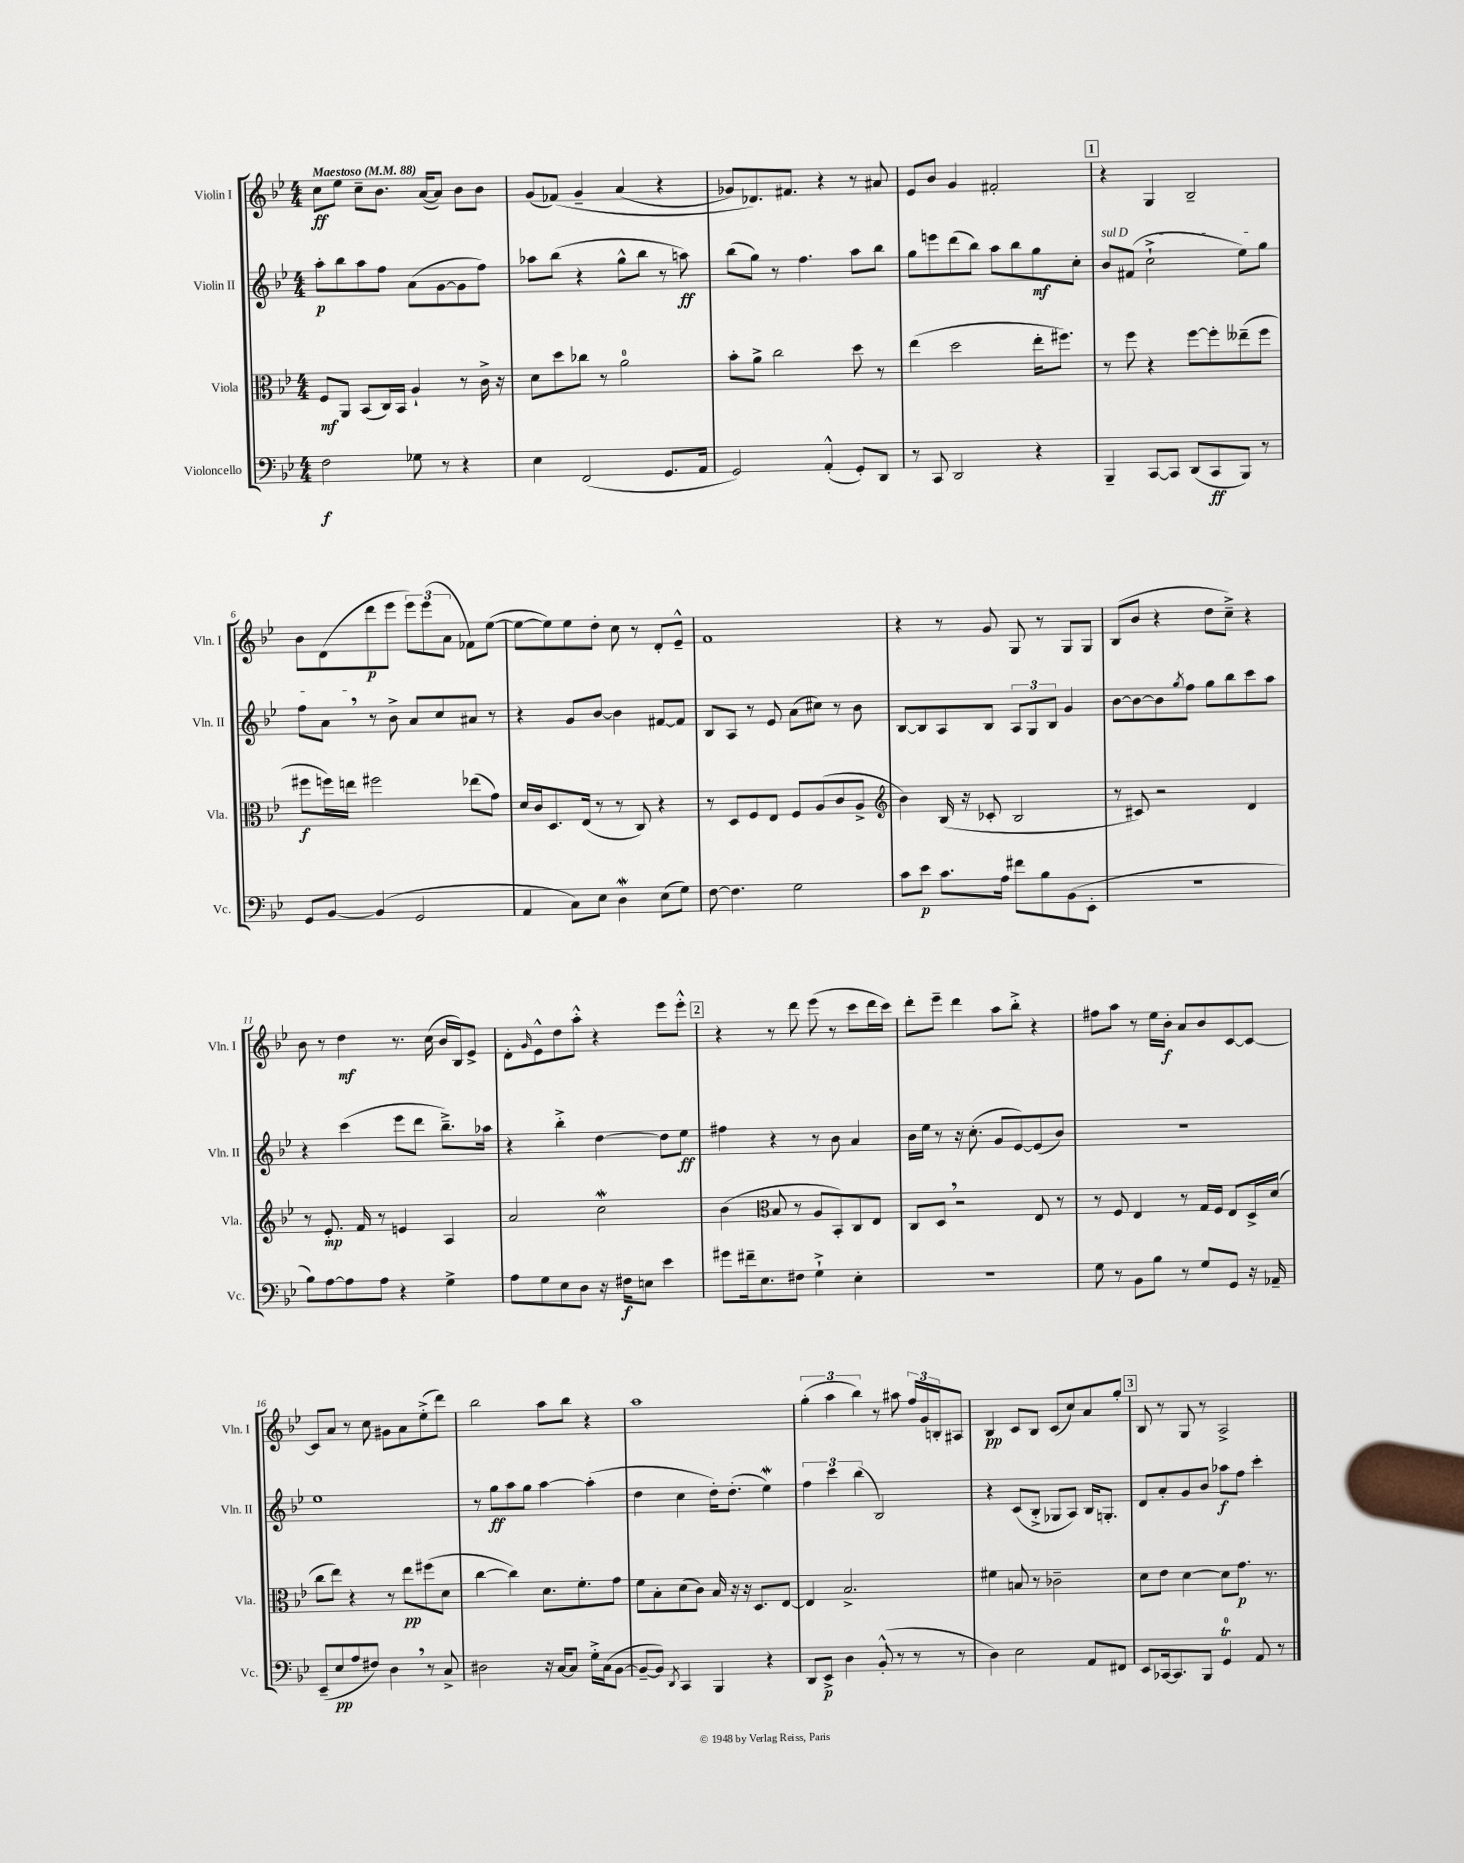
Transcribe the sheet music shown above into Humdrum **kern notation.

**kern	**kern	**kern	**kern
*staff4	*staff3	*staff2	*staff1
*clefF4	*clefC3	*clefG2	*clefG2
*k[b-e-]	*k[b-e-]	*k[b-e-]	*k[b-e-]
*M4/4	*M4/4	*M4/4	*M4/4
*MM88	*MM88	*MM88	*MM88
2F	8F	8aa'	8cc
.	8AA	8bb-	8ee-
.	(8BB-	8aa	8cc~
.	16C)	8ff	8.b-
.	16BB-	.	.
8G-	4A`	(8a	.
.	.	.	([16a
8r	.	[8g	8a])
4r	8r	8g]	8b-
.	16c^	8ff)	8b-
.	16r	.	.
=	=	=	=
4E-	8d	8aa-	(8g
.	8dd	(8bb-	&(8f-)
(2FF	8cc-	4r	4g~
.	8r	.	.
.	2a	8gg^^	(4a
.	.	8bb-	.
8.GG	.	8r	4r
.	.	8aa)	.
16AA	.	.	.
=	=	=	=
2GG)	8b-'	(8bb-	8g-)
.	8a^	8gg)	8.d-&)
.	2cc	8r	.
.	.	.	8.f#
.	.	4.ff	.
(4AA'^^	.	.	4r
8GG')	8dd	8aa	8r
8DD	8r	8bb-	8a#
=	=	=	=
8r	(4ee-	8gg	8e-
8CC	.	8eee	8b-
2DD	2dd	(8ddd	4g
.	.	8bb-)	.
.	.	8aa	2f#'
.	.	8bb-	.
4r	16ee-'	8gg	.
.	8.ff#)	.	.
.	.	8cc'	.
=	=	=	=
4BBB-~	8r	8b-	4r
.	8ff	(8f#	.
[8CC	4r	2cc`^	4G
8CC]	.	.	.
(8DD	[8ff	.	2B-~
8CC	8ff']	.	.
8BBB-)	(8ee--~	8ee-)	.
8r	8ff	8gg	.
=	=	=	=
8GG	8ff#	8ff	8b-
[8BB-	16ff)	8a	(8d
.	16ee	.	.
(4BB-]	2ff#	8r	8ddd
.	.	8b-^	8eee-
2GG	.	8a	12eee-)
.	.	.	(12eee-
.	.	8cc	.
.	.	.	12a
.	(8ee-	8a#	8f-)
.	8g)	8r	([8ee-
=	=	=	=
4AA	16d	4r	8ee-_
.	16c	.	.
.	8.D	.	8ee-])
8C)	.	8g	8ee-
.	(16E-	.	.
8E-	8r	[8b-	8dd'
4D	8r	4b-]	8cc
.	8C)	.	8r
(8E-	4r	[8f#	8d'
8G)	.	8f#]	8e-~^^
=	=	=	=
[8F	8r	8B-	1f
4.F]	8D	8A	.
.	8F	8r	.
.	8E-	8e-	.
2G	8F	(8a	.
.	(8A	8cc#)	.
.	8c	8r	.
.	8A^	8b-	.
=	=	=	=
*	*clefG2	*	*
8c	4b-)	[8B-	4r
8e-	.	8B-]	.
8.c	(16B-	8A	8r
.	16r	.	.
.	8c-'	8B-	8g
16A	.	.	.
8f#	2B-	12A	8G
.	.	12G	.
8B-	.	.	8r
.	.	12B-	.
(8BB-	.	4g	8G
8EE-'	.	.	8G
=	=	=	=
1r	8r	[8b-	(8B-
.	8c#)	8b-_	8b-
.	2r	8b-]	4r
.	.	8qgg	.
.	.	8ff	.
.	.	8gg	8dd
.	.	8bb-	8cc~^)
.	4d	8ccc	4r
.	.	8aa	.
=	=	=	=
8B-)	8r	4r	8b-
[8A	8.e-'	.	8r
8A]	.	(4ccc	4dd
.	16f	.	.
8A	8r	.	.
4r	4e	8eee-	8.r
.	.	8ddd	.
.	.	.	(16cc
4G^	4A	8.bb-~^)	16b-
.	.	.	16B-)
.	.	.	8e-^
.	.	16aa-	.
=	=	=	=
8A	2a	4r	8d'
.	.	.	16qqg
8G	.	.	8e-^^
8E-	.	4bb-'^	8dd
8D	.	.	8aa'^^
16r	2cc	[4dd	4r
16F#	.	.	.
8E	.	.	.
4e-	.	8dd]	8eee-
.	.	8ee-	8eee-'^^
=	=	=	=
8g#	(4b-	4ff#	4r
16f#~	.	.	.
8.E-	.	.	.
*	*clefC3	*	*
.	8B-	4r	8r
8F#	8r	.	8ddd
4G`^	8A	8r	(8eee-
.	8BB-')	8b-	8r
4E-'	8C	4a	8ccc
.	8E-	.	16ddd
.	.	.	16ccc)
=	=	=	=
1r	8C	16b-	8ddd'
.	.	16ee-	.
.	8D	8r	8eee-~
.	2r	16r	4ddd
.	.	(8.cc'	.
.	.	8g	8aa
.	.	[8e-)	8bb-'^
.	8E-	(8e-]	4r
.	8r	8b-)	.
=	=	=	=
8G	8r	1r	8ff#
8r	8F	.	8aa
8BB-	4E-	.	8r
8B-	.	.	16ee-
.	.	.	16b-'
8r	8r	.	8a
8G	16G	.	8b-
.	16F	.	.
8GG	8E-	.	[8c
16r	16D^	.	8c_
16AA-~	(16d	.	.
=	=	=	=
(8EE-~	8cc	1ee-	8c]
8E-	8ee-)	.	8a
8A	4r	.	8r
8F#)	.	.	8cc
4D	8r	.	8g#
.	8ee-	.	8a
8r	(8ff#	.	(8ee-'^
8C^	8d	.	8ddd)
=	=	=	=
2D#	[4cc	8r	2bb-
.	.	8gg	.
.	4cc])	8aa	.
.	.	8gg	.
16r	8.d	[4aa	8aa
[16C	.	.	.
8C]	.	.	8bb-
.	8.f'	.	.
16G'^	.	(4aa']	4r
(16C	.	.	.
[8BB-	8g	.	.
=	=	=	=
8BB-~_	8f	4dd	1aa
8BB-])	8B-'	.	.
8qDD	.	.	.
4CC	(8d	4cc	.
.	8c)	.	.
4BBB-	16B-	16dd')	.
.	16r	(8.dd'	.
.	16r	.	.
.	8.D	.	.
4r	.	4ee-)	.
.	[8E-	.	.
=	=	=	=
8DD	4E-]	6ff	(6gg'
8EE-^	.	.	.
.	.	6ccc	6aa
4D	2.B-^	.	.
.	.	(6bb-	6bb-)
(8BB-'^^	.	2B-)	8r
8r	.	.	8aa#
8r	.	.	24ff
.	.	.	24g
.	.	.	24B'
8r	.	.	8A#
=	=	=	=
4D)	4f#	4r	4B-
2E-	8B	(8c	8c
.	8r	8B-'^	8B-
.	2c-~	8G-	(8c
.	.	8A)	8cc)
8AA	.	16B-	8a
.	.	8.G'	.
8FF#	.	.	8gg'
=	=	=	=
8EE-	8d	8d	8B-
[16CC-	8e-	8a'	8r
8.CC-]	.	.	.
.	[4d	8g	8G
8BBB-	.	8b-	8r
4GG	8d]	8aa-	2A^
.	8.g	8ff	.
8AA	.	4ccc'	.
.	8.r	.	.
8r	.	.	.
==	==	==	==
*-	*-	*-	*-
